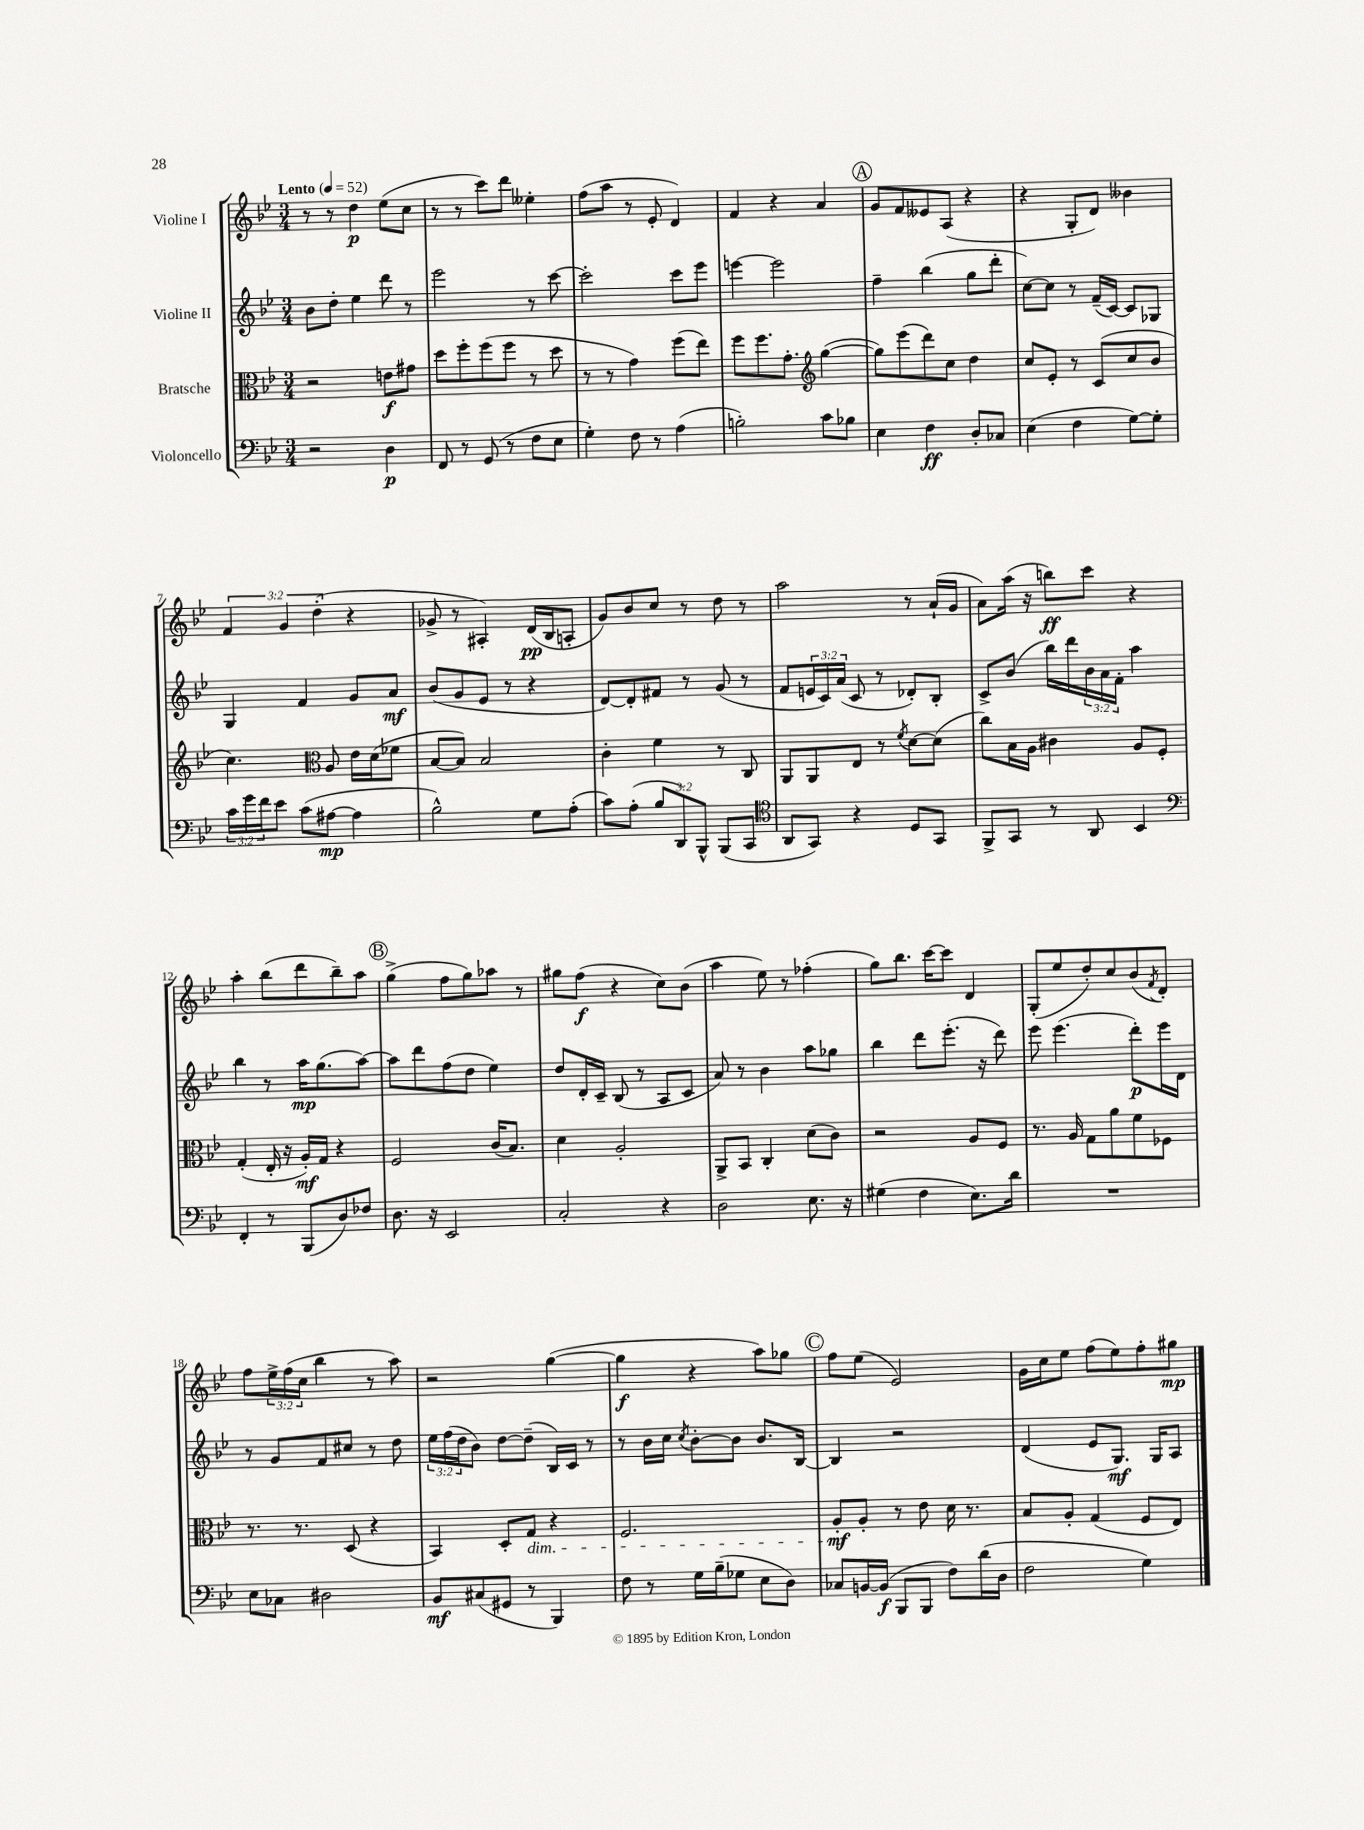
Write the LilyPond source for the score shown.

<<
\new StaffGroup <<
\new Staff = "s0" \with { instrumentName = "Violine I" } {
    \clef treble \key bes \major \numericTimeSignature \time 3/4 \override Staff.TupletNumber.text = #tuplet-number::calc-fraction-text \tempo "Lento" 4 = 52
    r8 r8 d''4\p ees''8( c''8 |
    r8 r8 c'''8) d'''8 eeses''4-. |
    f''8( a''8 r8 ees'8-. d'4) |
    f'4 r4 a'4 |
    \mark \markup { \circle "A" } g'8 f'8 eeses'8 a8( r4 |
    r4 g8-. d'8) beses'4 |
    \tuplet 3/2 { f'4 g'4 d''4-.( } r4 |
    ges'8-> r8 ais4-.) d'16\pp( bes16 a8-. |
    g'8) bes'8 c''8 r8 d''8 r8 |
    a''2 r8 a'16-!( g'16 |
    a'8) a''16( r16 b''8\ff) c'''8 r4 |
    a''4-. bes''8( d'''8 bes''8--) a''8 |
    \mark \markup { \circle "B" } g''4->( f''8 g''8) aes''8 r8 |
    gis''8 f''8\f( r4 c''8) bes'8( |
    a''4 ees''8) r8 fes''4-.( |
    g''8) bes''8. c'''16~ c'''8 d'4 |
    g8-.( ees''8 d''8-.) c''8 bes'8( \acciaccatura { f'8 } d'8-.) |
    f''8 \tuplet 3/2 { ees''16-> f''16( c''16 } bes''4 r8 a''8) |
    r2 g''4~( |
    g''4\f r4 a''8) ges''8 |
    \mark \markup { \circle "C" } f''8 ees''8( ees'2) |
    g'16 c''16 ees''8 f''8( ees''8) f''8-. gis''8\mp \bar "|." |
}
\new Staff = "s1" \with { instrumentName = "Violine II" } {
    \clef treble \key bes \major \numericTimeSignature \time 3/4 \override Staff.TupletNumber.text = #tuplet-number::calc-fraction-text
    bes'8 d''8-. ees''4 d'''8 r8 |
    ees'''2 r8 c'''8~ |
    c'''2-. c'''8 ees'''8 |
    e'''4~ e'''2 |
    \mark \markup { \circle "A" } f''4-- bes''4( g''8 d'''8-. |
    c''8~) c''8 r8 f'16--( c'16~) c'8 ges8 |
    g4 f'4 g'8 a'8\mf |
    bes'8( g'8 ees'8 r8 r4 |
    d'8~) d'8-. fis'8 r8 g'8( r8 |
    f'8 \tuplet 3/2 { e'16 c'16) a'16( } c'8 r8 des'8-.) bes8-. |
    c'8-> bes'8( bes''16) d'''16 \tuplet 3/2 { bes'16 a'16 f'16-. } a''4 |
    bes''4 r8 a''16\mp g''8.( a''8~) |
    \mark \markup { \circle "B" } a''8 d'''8 f''8( d''8 ees''4) |
    d''8 d'16-. c'16-- bes8( r8 a8 c'8 |
    a'8) r8 bes'4 a''8 ges''8 |
    bes''4 d'''8 ees'''8.-.( r16 d'''8) |
    ees'''8 ees'''4.( d'''8-.\p) ees'''16 d'16 |
    r8 g'8 f'8 cis''8 r8 d''8 |
    \tuplet 3/2 { ees''16 f''16( d''16 } bes'8) d''8~ d''8--( bes16) c'16 r8 |
    r8 bes'16 c''16 \acciaccatura { c''8 } bes'8~-. bes'8 bes'8. bes16~ |
    \mark \markup { \circle "C" } bes4 r2 |
    d'4( ees'8 g8.\mf) g16 a8 \bar "|." |
}
\new Staff = "s2" \with { instrumentName = "Bratsche" } {
    \clef alto \key bes \major \numericTimeSignature \time 3/4
    r2 e'8\f gis'8 |
    d''8 f''8-. f''8( f''8 r8 d''8 |
    r8 r8 g'4) f''8( ees''8) |
    f''8 f''8. g'8.-. \clef treble g''4~( |
    \mark \markup { \circle "A" } g''8) ees'''8( d'''8) c''8 d''4 |
    c''8 ees'8-. r8 c'8( c''8 bes'8 |
    c''4.) \clef alto a8 ees'16 d'16( fes'8 |
    bes8~ bes8) bes2 |
    c'4-. f'4 r8 c8 |
    a,8 a,8 ees8 r8 \acciaccatura { f'8 } d'8~ d'8( |
    c''8) bes16 a16 cis'4 a8 f8-. |
    g4-.( ees16-. r16 a16-.\mf) g16 r4 |
    \mark \markup { \circle "B" } f2 c'16( bes8.) |
    d'4 a2-. |
    a,8-> bes,8 c4-. d'8( c'8) |
    r2 a8 f8 |
    r8. a16 g8 a'8 f'8 fes8 |
    r8. r8. d8( r4 |
    bes,4) d8-. g8\dim r4 |
    f2. |
    \mark \markup { \circle "C" } a8-.\mf\! a8-. r8 ees'8 d'16 r8. |
    bes8 a8-. g4( f8 ees8) \bar "|." |
}
\new Staff = "s3" \with { instrumentName = "Violoncello" } {
    \clef bass \key bes \major \numericTimeSignature \time 3/4 \override Staff.TupletNumber.text = #tuplet-number::calc-fraction-text
    r2 d4\p |
    f,8 r8 g,8( r8 f8 ees8 |
    g4-.) f8 r8 a4( |
    b2-.) c'8 bes8 |
    \mark \markup { \circle "A" } ees4 f4\ff d8-. ces8 |
    ees4( f4 g8~) g8-. |
    \tuplet 3/2 { c'16 g'16 f'16 } ees'8 c'8( ais8~\mp ais4 |
    bes2-^) g8 a8-.( |
    c'8) a8-.( \tuplet 3/2 { bes8 d,8) bes,,8-^ } bes,,8( c,8 |
    \clef tenor a,8 g,8) r4 d8 g,8 |
    f,8-> g,8 r8 a,8 bes,4 |
    \clef bass f,4-. r8 bes,,8( d8) fes8 |
    \mark \markup { \circle "B" } d8. r16 ees,2 |
    c2-. r4 |
    d2 ees8. r16 |
    gis4( f4 ees8.) d'16 |
    R2. |
    ees8 ces8 dis2 |
    bes,8\mf cis8( gis,8 r8 bes,,4) |
    f8 r8 g16 bes16--( ges8 ees8 d8) |
    \mark \markup { \circle "C" } ces8 b,16~ b,16\f( bes,,8 bes,,8 f8) d'16( d16 |
    f2 g4) \bar "|." |
}
>>
>>
